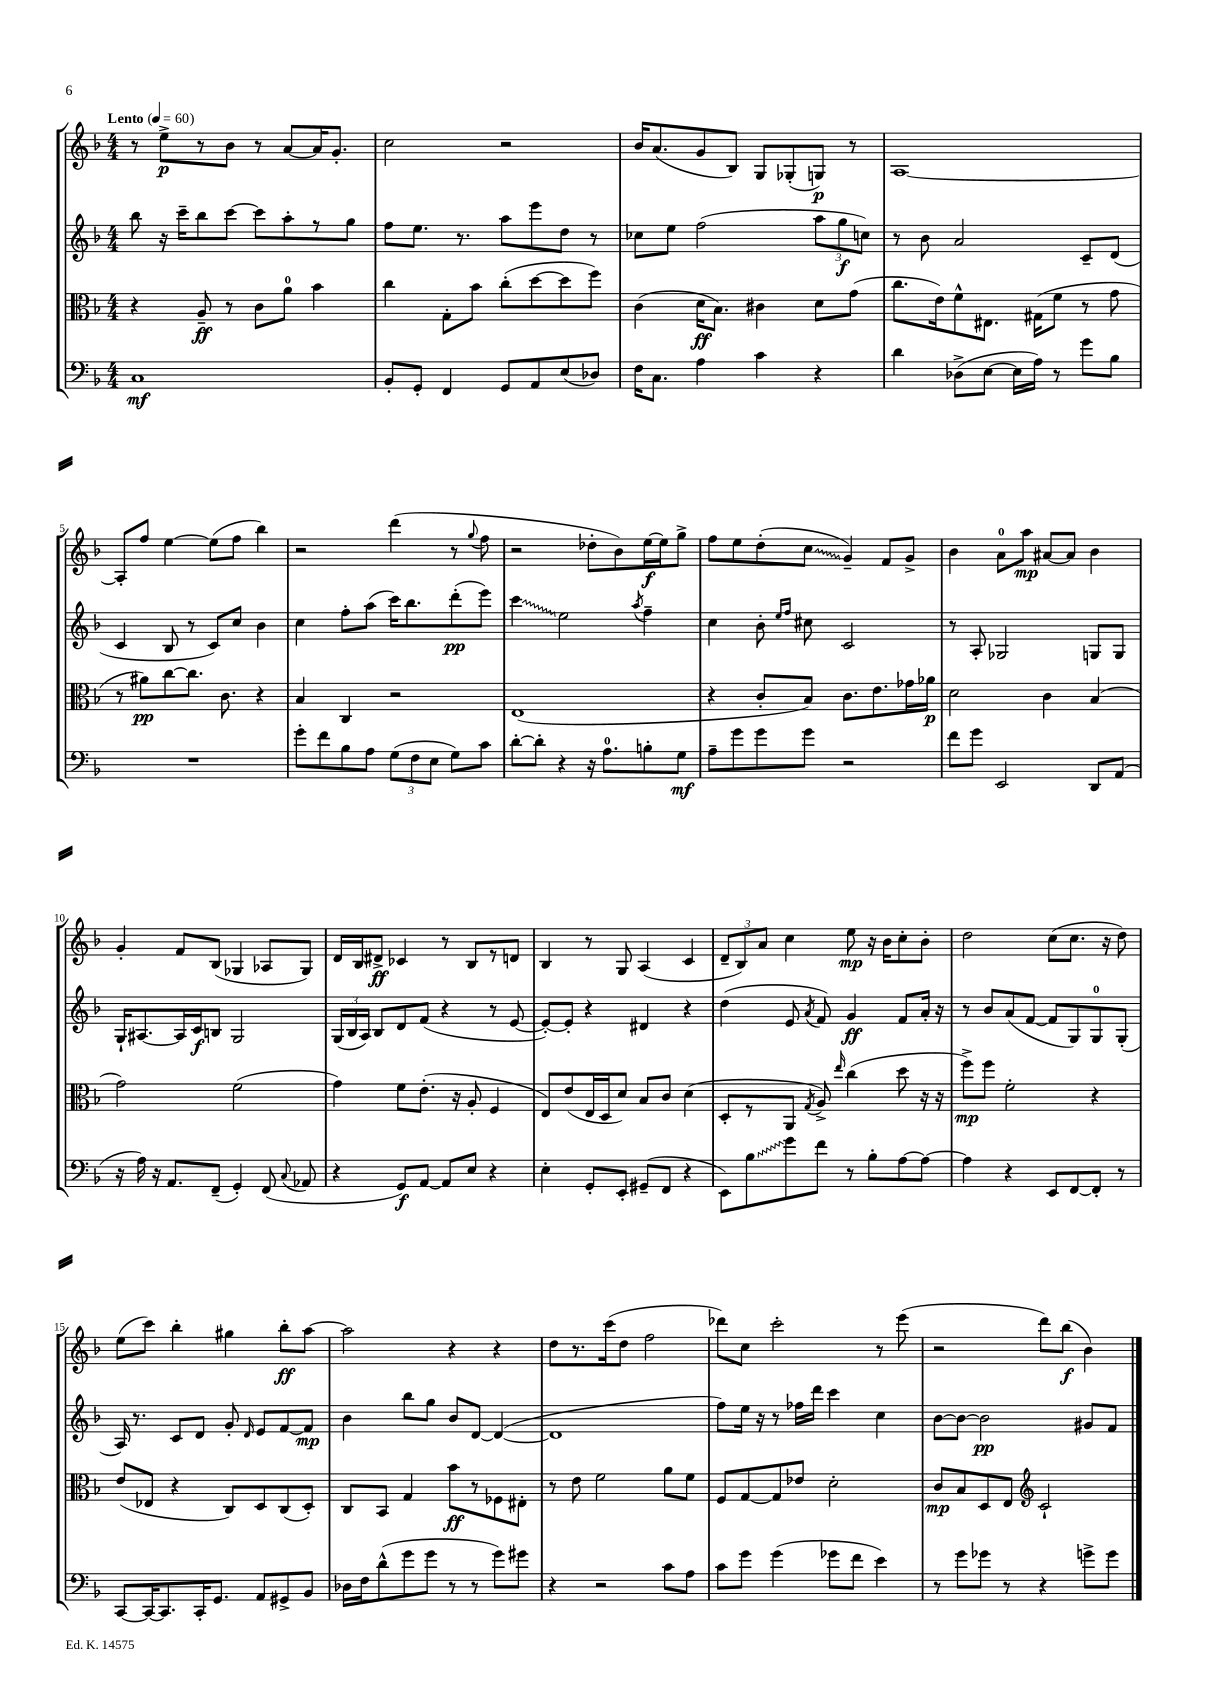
<<
\new StaffGroup <<
\new Staff = "s0" {
    \clef treble \key f \major \numericTimeSignature \time 4/4 \tempo "Lento" 4 = 60
    \autoBeamOff r8 e''8[->\p r8 bes'8] r8 a'8[~ a'16 g'8.]-. |
    c''2 r2 |
    bes'16[ a'8.( g'8 bes8]) g8[ ges8-.( g8]\p) r8 |
    a1~ |
    a8[-. f''8] e''4~ e''8[( f''8] bes''4) |
    r2 d'''4( r8 \appoggiatura { g''8 } f''8 |
    r2 des''8[-. bes'8) e''16~\f e''16 g''8]-> |
    f''8[ e''8 d''8-.( \once \override Glissando.style = #'zigzag c''8]\glissando g'4--) f'8[ g'8]-> |
    bes'4 a'8[-0 a''8]\mp ais'8[~ ais'8] bes'4 |
    g'4-. f'8[ bes8]( ges4 aes8[ ges8]) |
    d'16[ bes16 dis'8]->\ff ces'4 r8 bes8[ r8 d'8] |
    bes4 r8 g8 a4( c'4 |
    \tuplet 3/2 { d'8[-- bes8) a'8] } c''4 e''8\mp r16 bes'16[ c''8-. bes'8]-. |
    d''2 c''8[( c''8.] r16 d''8) |
    e''8[( c'''8]) bes''4-. gis''4 bes''8[-.\ff a''8]~ |
    a''2 r4 r4 |
    d''8[ r8. c'''16( d''8] f''2 |
    des'''8[) c''8] c'''2-. r8 e'''8( |
    r2 d'''8[) bes''8]\f( bes'4) \bar "|." |
}
\new Staff = "s1" {
    \clef treble \key f \major \numericTimeSignature \time 4/4
    \autoBeamOff bes''8 r16 c'''16[-- bes''8 c'''8]~ c'''8[ a''8-. r8 g''8] |
    f''8[ e''8.] r8. a''8[ e'''8 d''8] r8 |
    ces''8[ e''8] f''2( \tuplet 3/2 { a''8[ g''8\f c''8]) } |
    r8 bes'8 a'2 c'8[-- d'8]( |
    c'4 bes8 r8 c'8[) c''8] bes'4 |
    c''4 f''8[-. a''8]( c'''16[) bes''8. d'''8-.\pp( e'''8]) |
    \once \override Glissando.style = #'zigzag c'''4\glissando e''2 \acciaccatura { a''8 } f''4-- |
    c''4 bes'8-. \grace { e''16[ f''16] } cis''8 c'2 |
    r8 a8-. ges2 g8[ g8] |
    g16[-! ais8.~ ais16 c'16\f b8] g2 |
    \tuplet 3/2 { g16[( bes16 a16]) } bes8[ d'8 f'8]( r4 r8 e'8~ |
    e'8[~-.) e'8]-. r4 dis'4 r4 |
    d''4( e'8 \acciaccatura { a'8 } f'8) g'4\ff f'8[ a'16]-. r16 |
    r8 bes'8[ a'8( f'8]~ f'8[ g8) g8-0 g8]-.( |
    a16) r8. c'8[ d'8] g'8-. \grace { d'16 } e'8[ f'8~ f'8]\mp |
    bes'4 bes''8[ g''8] bes'8[ d'8]~ d'4~( |
    d'1 |
    f''8[) e''16] r16 r8 fes''16[ d'''16] c'''4 c''4 |
    bes'8[~ bes'8]~ bes'2\pp gis'8[ f'8] \bar "|." |
}
\new Staff = "s2" {
    \clef alto \key f \major \numericTimeSignature \time 4/4
    \autoBeamOff r4 a8--\ff r8 c'8[ a'8]-0 bes'4 |
    c''4 g8[-. bes'8] c''8[-.( d''8~ d''8 f''8]) |
    c'4( d'16[\ff bes8.]) cis'4 d'8[ g'8]( |
    c''8.[ e'16) f'8-^ eis8.] gis16[( f'8] r8 g'8 |
    r8 ais'8[\pp) c''8~ c''8.] c'8. r4 |
    bes4 c4 r2 |
    e1( |
    r4 c'8[-. bes8]) c'8.[ e'8. ges'16 aes'16]\p |
    d'2 c'4 bes4( |
    g'2) f'2( |
    g'4) f'8[ e'8.]-.( r16 a8-. f4 |
    e8[) e'8( e16 d16 d'8]) bes8[ c'8] d'4( |
    d8[-. r8 a,8] \acciaccatura { g8 } a8->) \grace { e''16 } c''4( d''8 r16 r16 |
    f''8[->\mp) f''8] f'2-. r4 |
    e'8[( ees8] r4 c8[) d8 c8( d8]-.) |
    c8[ bes,8] g4 bes'8[\ff r8 fes8 eis8]-. |
    r8 e'8 f'2 a'8[ f'8] |
    f8[ g8~ g8 ees'8] d'2-. |
    c'8[\mp bes8 d8 e8] \clef treble c'2-! \bar "|." |
}
\new Staff = "s3" {
    \clef bass \key f \major \numericTimeSignature \time 4/4
    \autoBeamOff c1\mf |
    bes,8[-. g,8]-. f,4 g,8[ a,8 e8( des8]) |
    f16[ c8.] a4 c'4 r4 |
    d'4 des8[->( e8]~ e16[ a16]) r8 g'8[ bes8] |
    R1 |
    g'8[-. f'8 bes8 a8] \tuplet 3/2 { g8[( f8 e8] } g8[) c'8] |
    d'8[~-. d'8]-. r4 r16 a8.[-0 b8-. g8]\mf |
    a8[-- g'8 g'8 g'8] r2 |
    f'8[ g'8] e,2 d,8[ a,8]( |
    r16 a16) r16 a,8.[ f,8]--( g,4-.) f,8( \appoggiatura { c8 } aes,8 |
    r4 g,8[\f) a,8]~ a,8[ e8] r4 |
    e4-. g,8[-. e,8]-. gis,8[--( f,8] r4 |
    e,8[) \once \override Glissando.style = #'zigzag bes8\glissando g'8 f'8] r8 bes8[-. a8~ a8]~ |
    a4 r4 e,8[ f,8~ f,8]-. r8 |
    c,8[~ c,16~ c,8. c,16-. g,8.] a,8[ gis,8-> bes,8] |
    des16[ f16 d'8-^( g'8 g'8] r8 r8 g'8[) gis'8] |
    r4 r2 c'8[ a8] |
    c'8[ g'8] g'4( ges'8[ f'8] e'4) |
    r8 g'8[ ges'8] r8 r4 g'8[-> g'8] \bar "|." |
}
>>
>>
